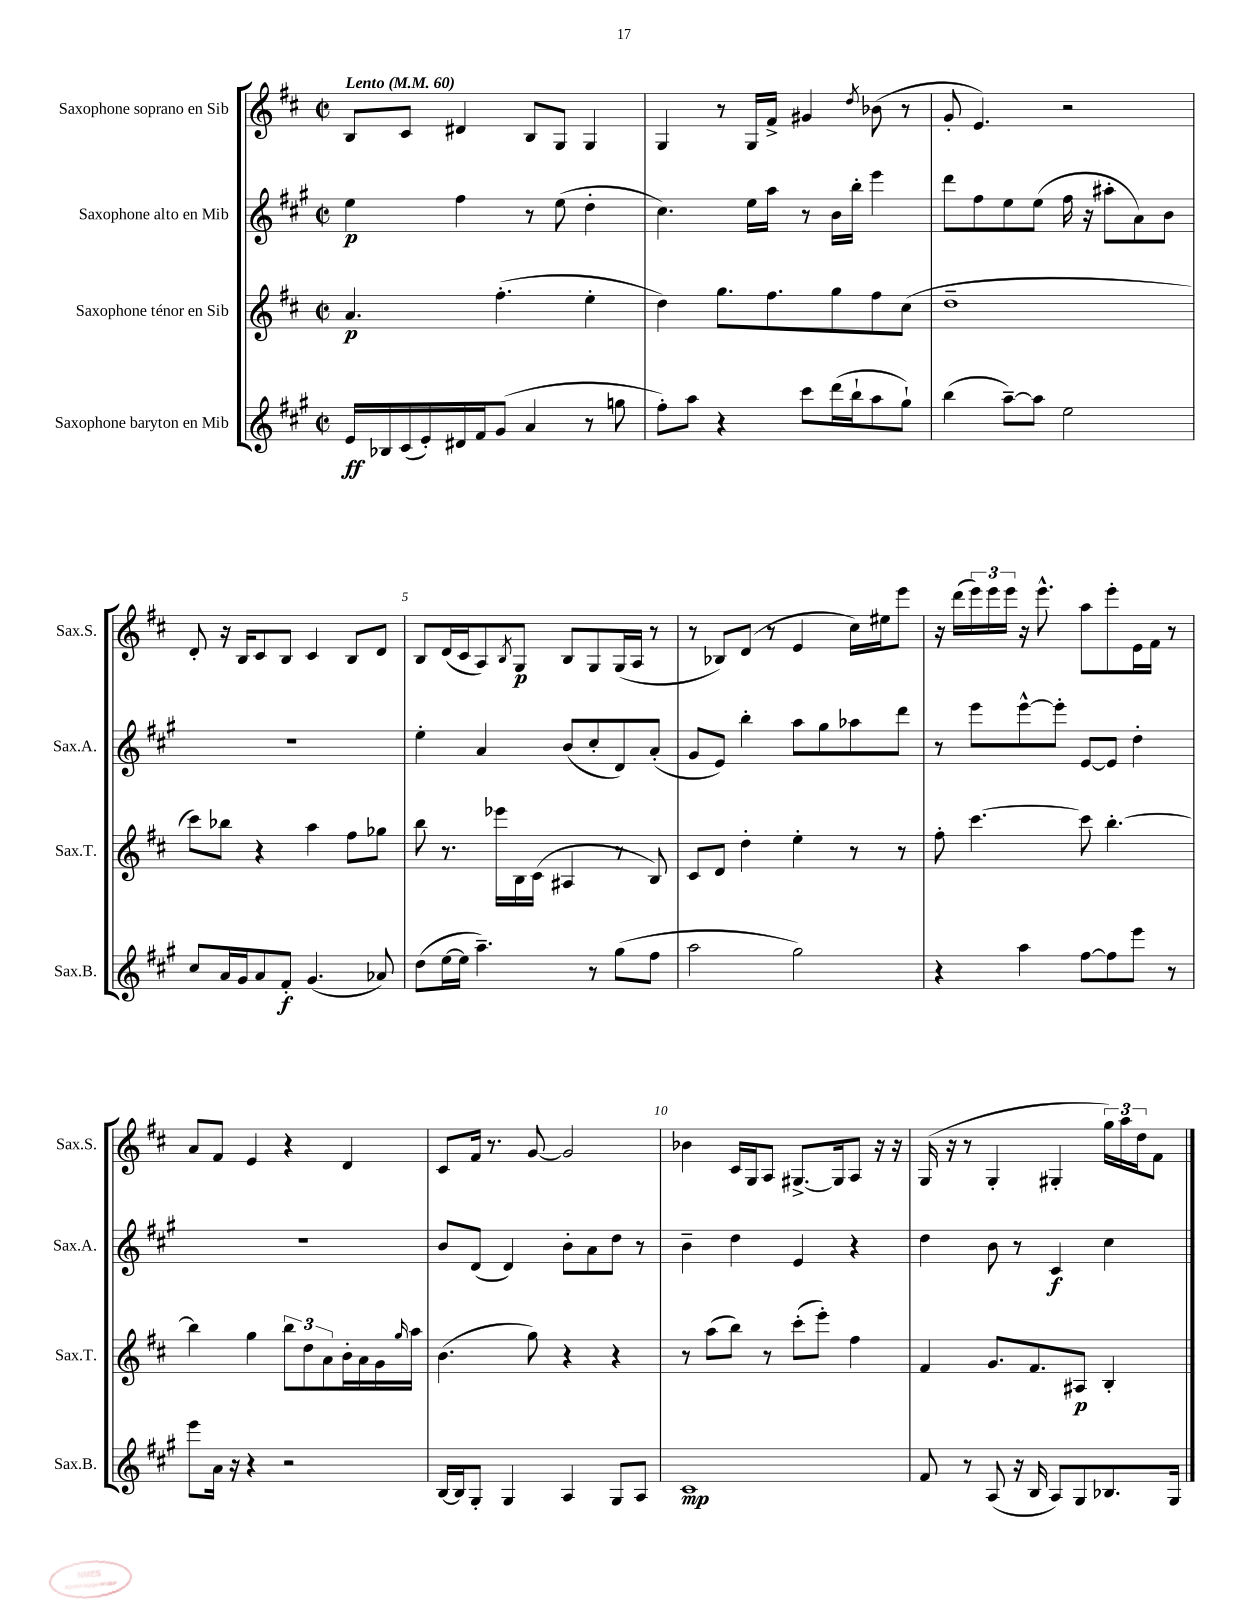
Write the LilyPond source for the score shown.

<<
\new StaffGroup <<
\new Staff = "s0" \with { instrumentName = "Saxophone soprano en Sib" shortInstrumentName = "Sax.S." } {
    \clef treble \key d \major \defaultTimeSignature \time 2/2 \tempo "Lento" 4 = 60
    b8 cis'8 dis'4 b8 g8 g4 |
    g4 r8 g16 fis'16-> gis'4 \acciaccatura { d''8 } bes'8( r8 |
    g'8-. e'4.) r2 |
    d'8-. r16 b16 cis'8 b8 cis'4 b8 d'8 |
    b8 d'16( cis'16 a8) \acciaccatura { b8 } g8\p b8 g8 g16( a16 r8 |
    r8 bes8) d'8( r8 e'4 cis''16) eis''16 e'''8 |
    r16 d'''16( \tuplet 3/2 { e'''16) e'''16 e'''16 } r16 e'''8.-^ a''8 e'''8-. e'16 fis'16 r8 |
    a'8 fis'8 e'4 r4 d'4 |
    cis'8 fis'16 r8. g'8~ g'2 |
    bes'4 cis'16 g16 a8 gis8.~-> gis16 a8 r16 r16 |
    g16( r16 r8 g4-. gis4-. \tuplet 3/2 { g''16) a''16 d''16 } fis'8 \bar "|." |
}
\new Staff = "s1" \with { instrumentName = "Saxophone alto en Mib" shortInstrumentName = "Sax.A." } {
    \clef treble \key a \major \defaultTimeSignature \time 2/2
    e''4\p fis''4 r8 e''8( d''4-. |
    cis''4.) e''16 a''16 r8 b'16 b''16-. e'''4 |
    d'''8 fis''8 e''8 e''8( fis''16 r16 ais''8-. a'8) b'8 |
    R1 |
    e''4-. a'4 b'8( cis''8-. d'8) a'8-.( |
    gis'8 e'8) b''4-. a''8 gis''8 aes''8 d'''8 |
    r8 e'''8 e'''8~-^ e'''8-. e'8~ e'8 d''4-. |
    r1 |
    b'8 d'8( d'4) b'8-. a'8 d''8 r8 |
    b'4-- d''4 e'4 r4 |
    d''4 b'8 r8 cis'4\f cis''4 \bar "|." |
}
\new Staff = "s2" \with { instrumentName = "Saxophone ténor en Sib" shortInstrumentName = "Sax.T." } {
    \clef treble \key d \major \defaultTimeSignature \time 2/2
    a'4.\p fis''4.-.( e''4-. |
    d''4) g''8. fis''8. g''8 fis''8 cis''8( |
    d''1-- |
    cis'''8) bes''8 r4 a''4 fis''8 ges''8 |
    b''8 r8. ees'''16 b16 cis'16( ais4 r8 b8) |
    cis'8 d'8 d''4-. e''4-. r8 r8 |
    fis''8-. cis'''4.~ cis'''8 b''4.~-. |
    b''4 g''4 \tuplet 3/2 { b''8 d''8 a'8 } b'16-. a'16 g'16 \grace { g''16 } a''16 |
    b'4.( g''8) r4 r4 |
    r8 a''8( b''8) r8 cis'''8-.( e'''8-.) fis''4 |
    fis'4 g'8. fis'8. ais8\p b4-. \bar "|." |
}
\new Staff = "s3" \with { instrumentName = "Saxophone baryton en Mib" shortInstrumentName = "Sax.B." } {
    \clef treble \key a \major \defaultTimeSignature \time 2/2
    e'16\ff bes16 cis'16( e'16-.) dis'16 fis'16 gis'8( a'4 r8 g''8 |
    fis''8-.) a''8 r4 cis'''8 d'''16( b''16-! a''8 gis''8-!) |
    b''4( a''8~--) a''8 e''2 |
    cis''8 a'16 gis'16 a'8 fis'8-.\f gis'4.( aes'8) |
    d''8( e''16~ e''16 a''4.--) r8 gis''8( fis''8 |
    a''2 gis''2) |
    r4 a''4 fis''8~ fis''8 e'''8 r8 |
    e'''8 a'16 r16 r4 r2 |
    b16~ b16 gis8-. gis4 a4 gis8 a8 |
    cis'1\mp |
    fis'8 r8 a8( r16 b16 a8) gis8 bes8. gis16 \bar "|." |
}
>>
>>
\layout { \context { \Score \override BarNumber.break-visibility = ##(#f #t #t) barNumberVisibility = #(every-nth-bar-number-visible 5) } }
